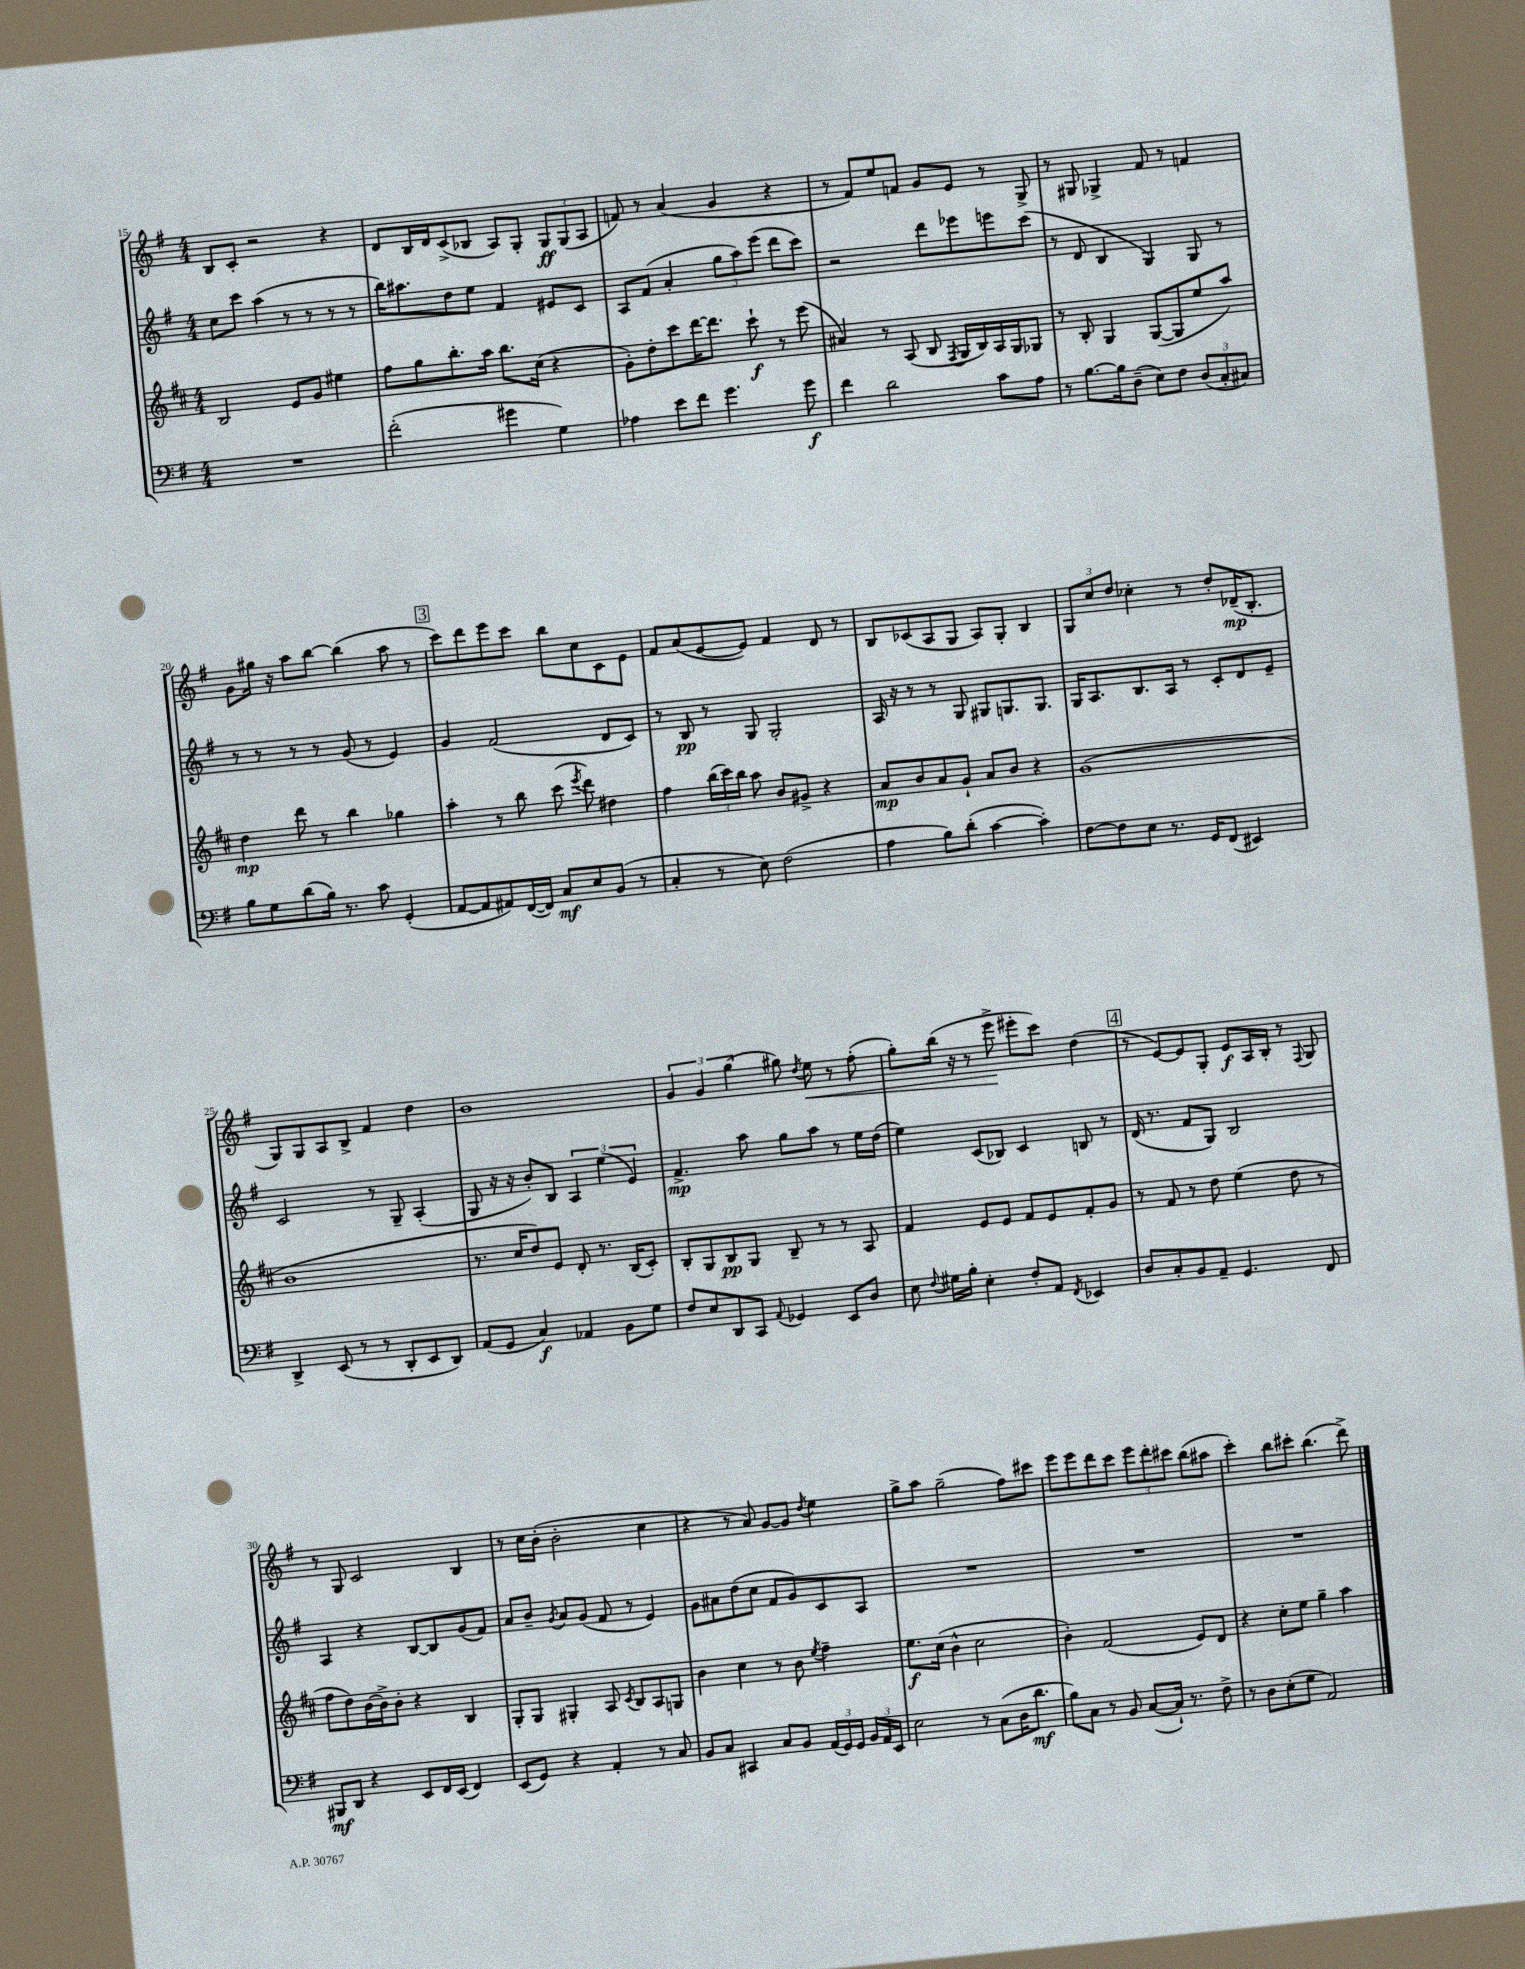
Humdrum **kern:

**kern	**kern	**kern	**kern
*staff4	*staff3	*staff2	*staff1
*clefF4	*clefG2	*clefG2	*clefG2
*k[f#]	*k[f#c#]	*k[f#]	*k[f#]
*M4/4	*M4/4	*M4/4	*M4/4
1r	2B	8cc	8B
.	.	8ccc	8c'
.	.	(4aa	2r
.	8e	8r	.
.	8g	8r	.
.	4ee#	8r	4r
.	.	8r	.
=	=	=	=
(2f#'	8ff#	16bb)	8d
.	.	8.aa#	.
.	8gg	.	16B
.	.	.	16d
.	8.bb'	8dd	(8c^
.	.	8ee	8B-
.	16aa	.	.
4g#	8.bb	4f#	8A)
.	.	.	8G'
.	(16cc#	.	.
4G)	4r	8e#	12G
.	.	.	(12G
.	.	8c	.
.	.	.	12A
=	=	=	=
4A-	8g')	8A	8f)
.	8dd'	(8f#	8r
8e	8ccc#	4a'	(4a
8f#	[16ddd	.	.
.	8.ddd]	.	.
4.g	.	12gg	4g
.	.	12aa)	.
.	8ccc#`	.	.
.	.	(12eee	.
.	8r	8ddd	4r
8g	(8eee	8ccc)	.
=	=	=	=
4f#	4a#)	2r	8r
.	.	.	8f#)
2d	8r	.	8ee
.	(8A	.	8f
.	8B	8ddd	8g
.	8qF#	.	.
.	16G	8eee-	8e
.	16B)	.	.
8c	16A	8eee	8r
.	16G	.	.
8A	8G-	(8ccc	8G^
=	=	=	=
8r	8r	8r	8r
[8.B	8B'	8d	8G#
.	4G	4B	4G-^
16B]	.	.	.
(8D~	.	.	.
8E)	([8G	4G)	8f#
8F#	8G]	.	8r
(12D	8ee	8G	4f
12C'	.	.	.
.	8aa)	8r	.
12C#)	.	.	.
=	=	=	=
8B	4dd	8r	8g
8G	.	8r	16gg#
.	.	.	16r
(8d	8ddd	8r	8aa
16B)	8r	8r	[8bb
8.r	.	.	.
.	4bb	(8g	(4bb]
8c	.	8r	.
(4GG'	4gg-	4e)	8aa
.	.	.	8r
=	=	=	=
[8AA	4aa'	4g	8ccc)
8AA]	.	.	8ddd
8AA#)	8r	(2f#	8eee
([16FF#	8bb	.	8ccc
16FF#])	.	.	.
8C	(8ccc#	.	8bb
.	8qeee	.	.
8E	8ddd)	.	8cc
(8BB	4dd#	8d	8c
8r	.	8c)	8e
=	=	=	=
4C'	4ff#	8r	8f#
.	.	8B	(8a
8r	(24bb	8r	[8e
.	24ccc#)	.	.
.	24bb	.	.
8E)	8aa	8G	8e])
(2F#	8b	2G'	4f#
.	8g#^	.	.
.	4r	.	8d
.	.	.	8r
=	=	=	=
4A	8a	16A	8B
.	.	16r	.
.	8b	8r	(8c-
8B)	8a	8r	8A
(8d'	8g`	8G	8G
[4c	8a	8G#	8A)
.	8b	8.G	8G'
4c'])	4r	.	4B
.	.	8.G	.
=	=	=	=
[8F#	(1g	16G	12G
.	.	8.A	.
.	.	.	12cc
8F#]	.	.	.
.	.	.	12dd
8E	.	8.B	4cc-'
8.r	.	.	.
.	.	16A	.
.	.	8r	8r
16GG	.	.	.
(8FF#	.	8c'	8dd'
4EE#)	.	8d	(16d-~
.	.	.	8.B'
.	.	8e~	.
=	=	=	=
4DD^	1b	2c	8G)
.	.	.	8G
(8EE	.	.	8A
8r	.	.	8B^
8r	.	8r	4f#
8DD'	.	8G~	.
8EE	.	(4A'	4dd
8DD)	.	.	.
=	=	=	=
(8AA	8.r	8G	1b
8GG	.	16r	.
.	16cc#	16r	.
4C)	8dd)	8b')	.
.	8e	8B	.
4AA-	8d'	6A	.
.	8.r	.	.
.	.	(6ee	.
8BB	.	.	.
.	(16B	.	.
.	.	6e)	.
8G	8c#')	.	.
=	=	=	=
8F#	8B'	4.f#^	6g
8E	8G	.	.
.	.	.	6g
8DD	8B	.	.
.	.	.	(6gg
8CC	8G	8aa	.
8qqAA	.	.	.
4GG-	8B~	8gg	8gg#)
.	.	.	8qdd
.	8r	8aa	8ee
8EE	8r	8r	8r
8D	8A	16ee	(8ff#'
.	.	(16dd	.
=	=	=	=
8E	4f#	4ee)	8gg')
8qqF#	.	.	.
16G#	.	.	(16bb
16B'	.	.	16r
4E'	8e	(8c	8r
.	8e	8B-)	8eee^
8F#'	8f#	4c	8eee#'
8AA	8e	.	8ccc)
8qFF#	.	.	.
4EE-	8f#'	8B	(4dd
.	8g	8r	.
=	=	=	=
8D	8r	(16d	8r
.	.	8.r	.
8C'	8f#	.	[8e)
8BB	8r	8f#	8e]
8AA~	8dd	8G)	8G'
4.GG	(4ee	2B	8e
.	.	.	16A
.	.	.	16B'
.	8dd	.	8r
.	.	.	8qqF#
8FF#	8r	.	8G
=	=	=	=
8BBB#	8ff#	4A	8r
8DD	8dd)	.	8G
4r	[16b	4r	2c
.	16b^]	.	.
.	8b'	.	.
8EE	4r	[8B	.
16FF#	.	8B]	.
(16EE	.	.	.
4FF#)	4B	(8g	4B
.	.	8f#)	.
=	=	=	=
(8EE	8G'	8a	8r
8GG)	8G	8b~	16cc
.	.	.	(16b'
.	.	8qg	.
4r	4G#'	8a	2b'
.	.	(8g	.
4AA'	8A	8f#	.
.	8qc#	.	.
.	8B	8r	.
8r	8A	4e)	4cc
8C	8G	.	.
=	=	=	=
8BB	4b	8g	4r
8C	.	8a#	.
4CC#	4cc#	(8dd	8r
.	.	8cc	8a)
8C	8r	8f#	[8g
8BB	8b	8g)	8g]
.	8qee	.	8qdd
(24AA	4ff#~	8c	4ee
24GG)	.	.	.
24GG	.	.	.
24BB	.	8A	.
24AA	.	.	.
24EE	.	.	.
=	=	=	=
2E	8.ee	1r	8gg^
.	.	.	8aa
.	(16cc#	.	.
.	4b^^	.	(2gg~
8r	2cc#	.	.
(8C	.	.	.
16D	.	.	8ff#)
8.d	.	.	.
.	.	.	8ccc#
=	=	=	=
8B)	4b')	1r	8eee
8C	.	.	8eee
8r	(2f#	.	8ddd
8BB	.	.	8ccc
([8C	.	.	12eee
.	.	.	12ddd'
16C`])	.	.	.
.	.	.	12ccc#
8.r	.	.	.
.	8e)	.	(8bb
8F#^	8d	.	8aa#
=	=	=	=
8r	4r	1r	4ccc')
8D	.	.	.
(8E'	8cc#'	.	8bb
8G	8ee	.	8ccc#'
2AA)	4gg~	.	(4.bb
.	4aa	.	.
.	.	.	8ddd^)
==	==	==	==
*-	*-	*-	*-
